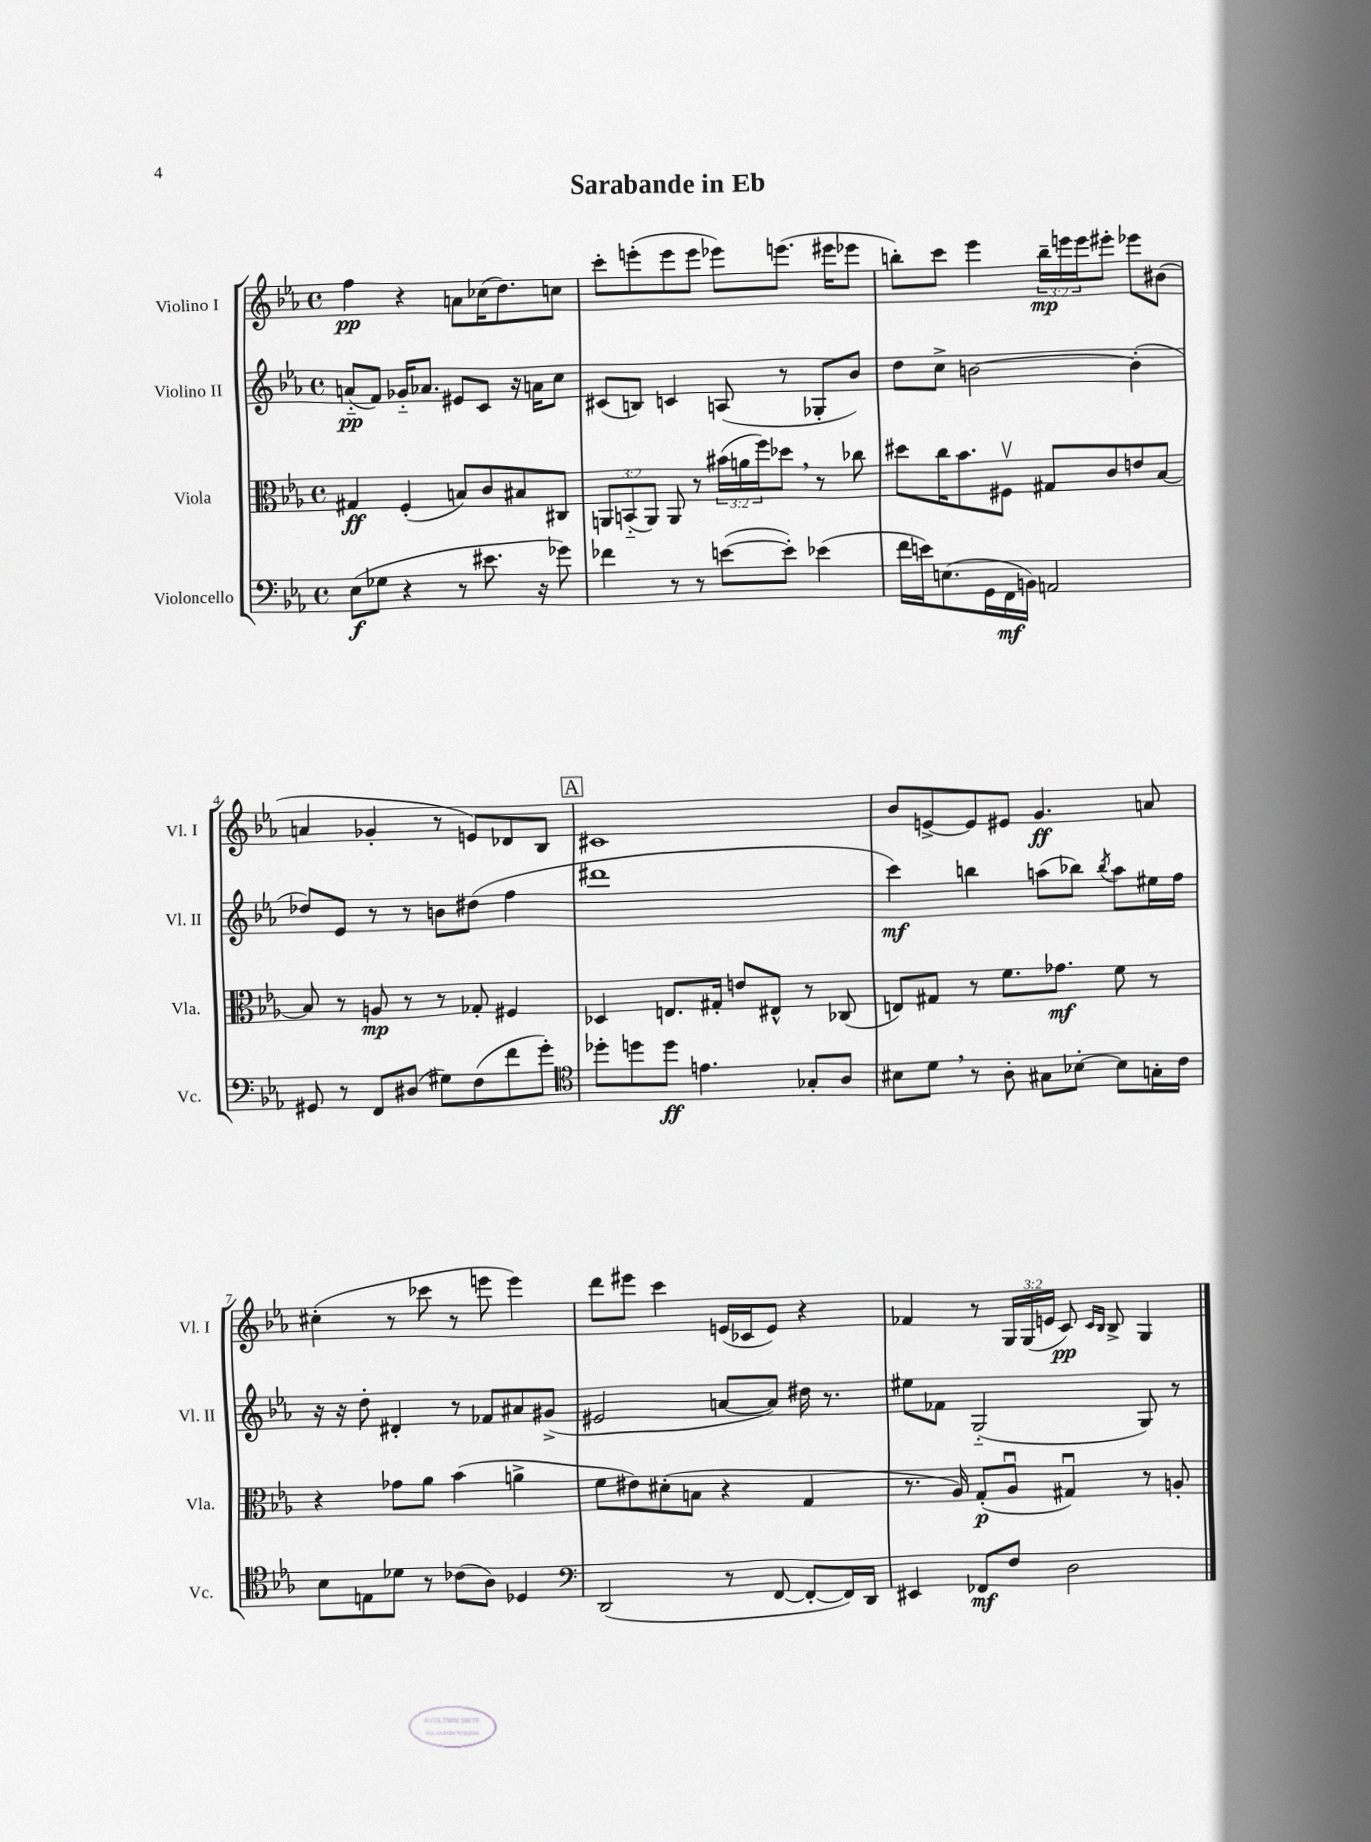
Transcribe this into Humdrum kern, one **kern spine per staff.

**kern	**kern	**kern	**kern
*staff4	*staff3	*staff2	*staff1
*clefF4	*clefC3	*clefG2	*clefG2
*k[b-e-a-]	*k[b-e-a-]	*k[b-e-a-]	*k[b-e-a-]
*M4/4	*M4/4	*M4/4	*M4/4
*met(c)	*met(c)	*met(c)	*met(c)
(8E-	4G#	(8a'~	4ff
8G-	.	8f)	.
4r	(4F'	16g-'~	4r
.	.	8.a-	.
8r	8B)	8e#	8a
8.e#	8c	8c	(16cc-
.	.	.	8.dd)
.	8B#	16r	.
16r	.	16a	.
8g-)	8C#	8cc	8cc
=	=	=	=
4f-	12AA	(8c#	8ccc'
.	(12BB'~	.	.
.	.	8B)	(8eee'
.	12AA)	.	.
8r	8AA	4c	8eee
8r	8r	.	8eee
([8e	(24b#	(8A	8eee-)
.	24a	.	.
.	24ff)	.	.
8e'])	8dd-	8r	(8.eee
(4e-	8r	8G-'	.
.	.	.	16eee#
.	8cc-	8b-)	8eee-
=	=	=	=
16f	8dd#	8dd	8bb')
16e)	.	.	.
(8.E	16cc	8cc^	8ccc
.	8.b-	.	.
.	.	[2b	4eee-
16GG	.	.	.
16FF	8F#v	.	.
16BB)	.	.	.
2AA	8G#	.	24bb~
.	.	.	24eee
.	.	.	24eee
.	8c	.	8eee#'
.	8e	(4b']	8eee-
.	[8B-	.	(8b#
=	=	=	=
8GG#	8B-]	8dd-)	4a
8r	8r	8e-	.
8FF	8A	8r	4g-'
(8D#	8r	8r	.
8G#)	8r	8b	8r
(8F	8G-'	(8dd#	8e)
8f	4F#	4ff	8d-
8g')	.	.	8B-
=	=	=	=
*clefC4	*	*	*
8dd-'	4D-	1ddd#	1c#
8dd	.	.	.
8dd	8.E	.	.
4.e	.	.	.
.	16G#'	.	.
.	8e	.	.
.	8E#^^	.	.
8G-'	8r	.	.
8A-	(8C-	.	.
=	=	=	=
8B#	8E)	4ccc)	8b-
8d	8G#	.	[8e^
8r	8r	4bb	8e]
8A-'	8.f	.	8e#
8G#	.	(8aa	4.g
.	8.g-	.	.
[8B-'	.	8bb-)	.
.	.	8qbb-	.
8B-]	8f	8aa	.
16G'	8r	16ee#	8a
16c	.	16ff	.
=	=	=	=
8B-	4r	16r	(4cc#'
.	.	16r	.
8E	.	8dd'	.
8d-	8g-	4d#'	8r
8r	8a-	.	8ccc-
(8c-	(4b-	8r	8r
8A-)	.	8f-	8eee
4D-	4a^	8a#	4eee)
.	.	(8g#^	.
=	=	=	=
*clefF4	*	*	*
(2DD	8f	2e#	8ddd
.	8e#)	.	8eee#
.	(8d#'	.	4ccc
.	8B	.	.
8r	4r	[8a	(16e
.	.	.	16c-
[8FF	.	8a])	8e)
8FF'_	4G	16dd#	4r
.	.	8.r	.
16FF])	.	.	.
16DD	.	.	.
=	=	=	=
4EE#	8.r	8ee#	4f-
.	.	8f-	.
.	16A-)	.	.
8FF-	(8G'	(2G'~	8r
8F	8A-u	.	24G
.	.	.	(24G
.	.	.	24e
2D	4G#u)	.	8c)
.	.	.	16qqc
.	.	.	16qqB-
.	.	.	8B-^
.	8r	8G)	4G
.	8A'	8r	.
==	==	==	==
*-	*-	*-	*-
